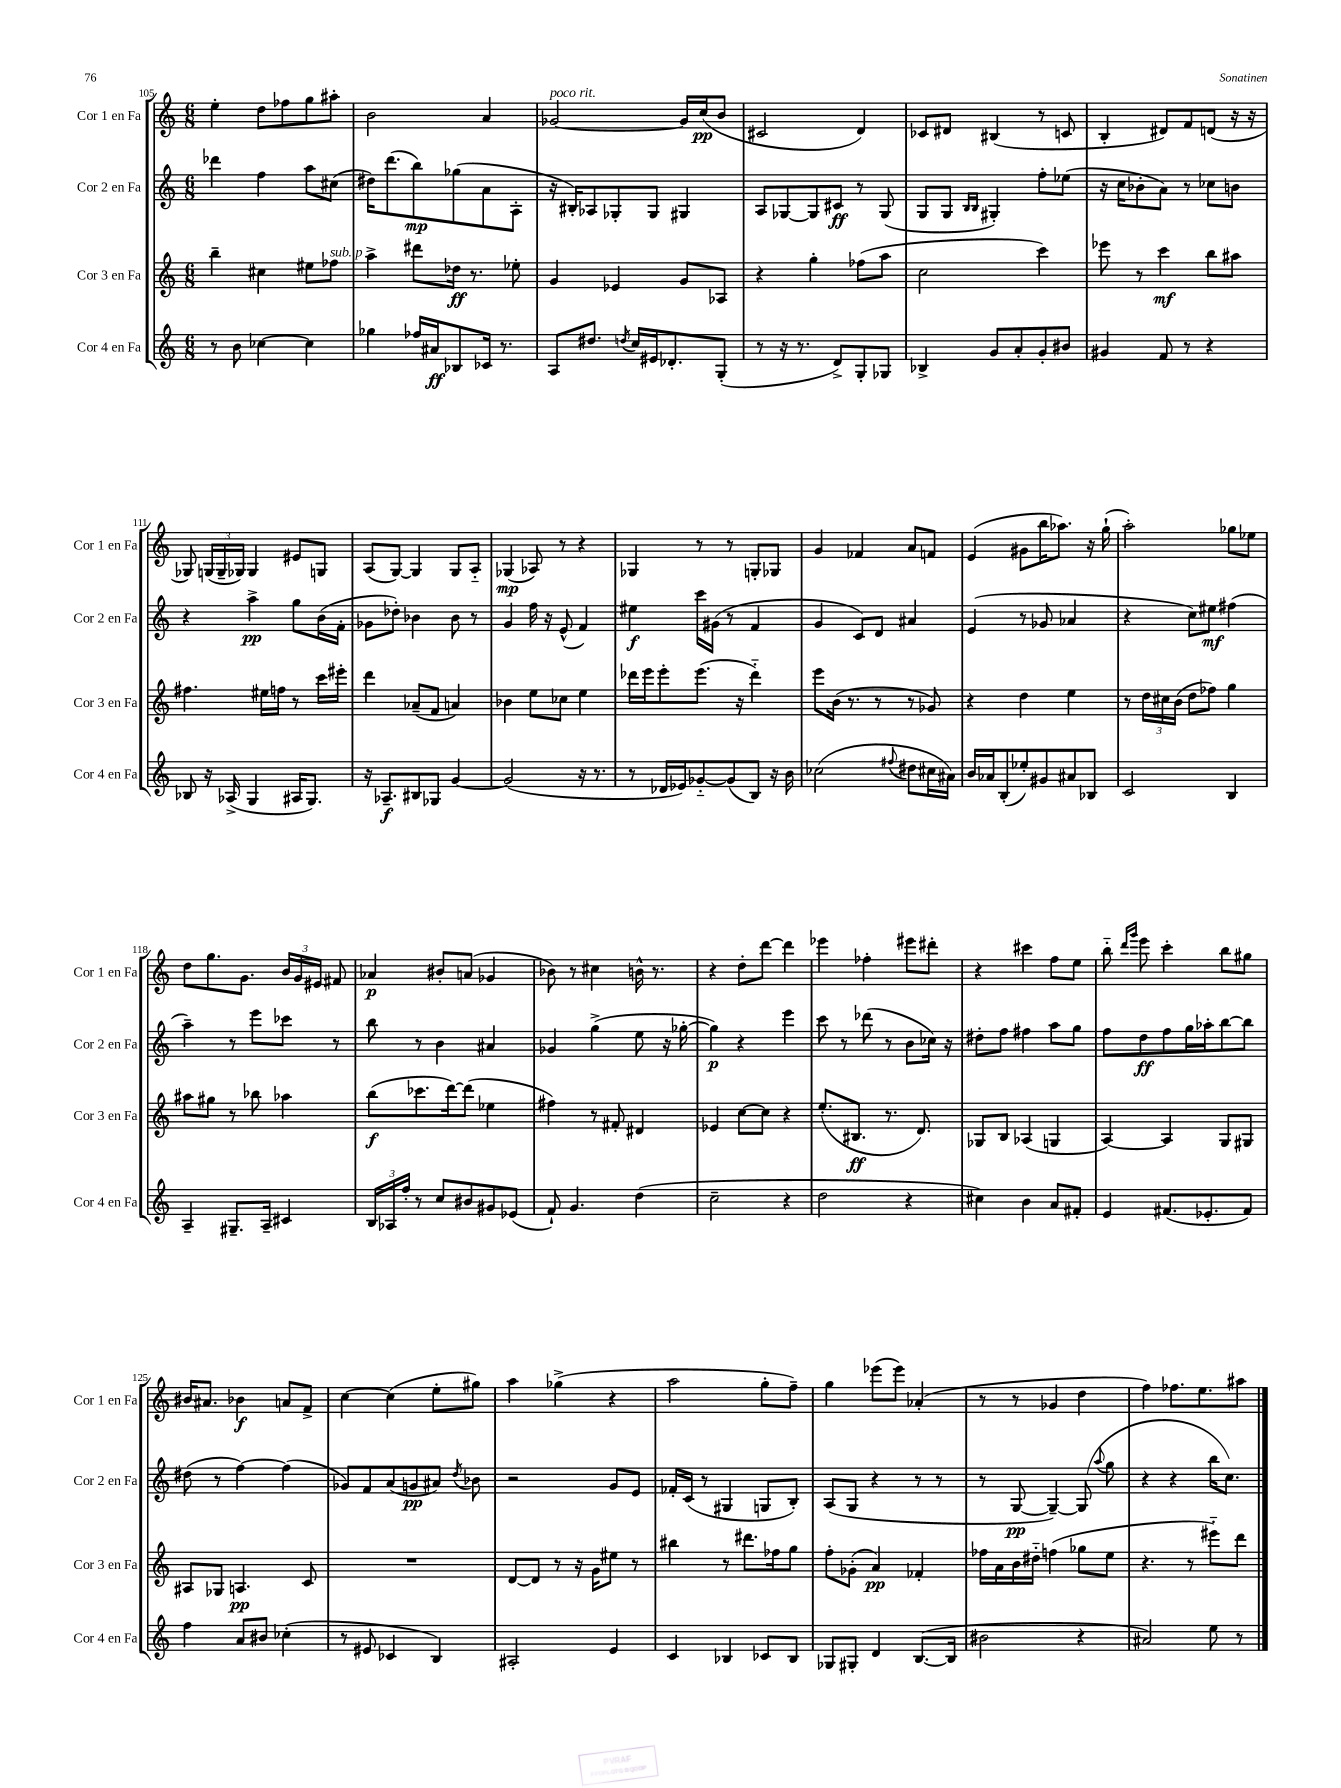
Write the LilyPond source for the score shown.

<<
\new StaffGroup <<
\new Staff = "s0" \with { instrumentName = "Cor 1 en Fa" shortInstrumentName = "Cor 1 en Fa" } {
    \clef treble \key c \major \numericTimeSignature \time 6/8
    \autoBeamOff e''4-. d''8[ fes''8 g''8 ais''8]-. |
    b'2 a'4 |
    ges'2~^\markup { \italic "poco rit." } ges'16[ c''16\pp( b'8] |
    cis'2 d'4) |
    ces'8[ dis'8] bis4( r8 c'8 |
    b4-. dis'8[) f'8 d'8]( r16 r16 |
    ges8) \tuplet 3/2 { g16[( g16-- ges16]) } ges4 eis'8[ g8] |
    a8[( g8]~) g4 g8[ a8]-_ |
    ges4\mp( aes8) r8 r4 |
    ges4 r8 r8 g8[-. ges8] |
    g'4 fes'4 a'8[ f'8] |
    e'4( gis'8[ b''16 aes''8.]) r16 g''16-!( |
    a''2-.) ges''8[ ees''8] |
    d''8[ g''8. g'8.] \tuplet 3/2 { b'16[ g'16 eis'16] } fis'8 |
    aes'4\p bis'8[-. a'8]( ges'4 |
    bes'8) r8 cis''4 b'16-^ r8. |
    r4 d''8[-. d'''8]~ d'''4 |
    ees'''4 fes''4-. eis'''8[ dis'''8]-. |
    r4 cis'''4 f''8[ e''8] |
    b''8-_ \grace { d'''16[ g'''16] } e'''8 c'''4-. b''8[ gis''8] |
    bis'16[ ais'8.] bes'4\f a'8[ f'8]-> |
    c''4~ c''4( e''8[-. gis''8]) |
    a''4 ges''4->( r4 |
    a''2 g''8[-. f''8]--) |
    g''4 ees'''8[( ees'''8]) aes'4-.( |
    r8 r8 ges'4 d''4 |
    f''4) fes''8.[ e''8. ais''8] \bar "|." |
}
\new Staff = "s1" \with { instrumentName = "Cor 2 en Fa" shortInstrumentName = "Cor 2 en Fa" } {
    \clef treble \key c \major \numericTimeSignature \time 6/8
    \autoBeamOff des'''4 f''4 a''8[ cis''8]( |
    dis''16[) d'''8.( b''8\mp) ges''8( a'8 a8]-. |
    r16 bis16[-.) aes8 ges8-. ges8] gis4 |
    a8[ ges8~ ges8 cis'8]\ff r8 ges8( |
    g8[ g8] \grace { b16[ b16] } gis4-.) f''8[-. ees''8]( |
    r16 c''16[ bes'8-. a'8]) r8 ces''8[ b'8] |
    r4 a''4->\pp g''8[ b'16( f'16]-. |
    ges'8[ des''8]-.) bes'4 bes'8 r8 |
    g'4 f''16 r16 e'8-^( f'4) |
    eis''4\f c'''16[ gis'16]( r8 f'4 |
    g'4 c'8[) d'8] ais'4 |
    e'4( r8 ges'8 aes'4 |
    r4 c''8[) eis''8]\mf fis''4( |
    a''4--) r8 e'''8[ ces'''8] r8 |
    b''8 r8 b'4 ais'4 |
    ges'4 g''4->( e''8 r16 ges''16~-. |
    ges''4\p) r4 e'''4 |
    c'''8 r8 des'''8( r8 b'8[ ces''16]) r16 |
    dis''8[-. f''8] fis''4 a''8[ g''8] |
    f''8[ d''8\ff f''8 g''16 aes''16-. b''8~ b''8] |
    dis''8( r8 f''4~) f''4( |
    ges'8[) f'8 a'8( g'8\pp ais'8]) \acciaccatura { d''8 } bes'8 |
    r2 g'8[ e'8] |
    fes'16[-. c'16]( r8 gis4 g8[ b8]-.) |
    a8[( g8] r4 r8 r8 |
    r8 g8~\pp g4~--) g8( \appoggiatura { a''8 } g''8 |
    r4 r4 b''16[ c''8.]) \bar "|." |
}
\new Staff = "s2" \with { instrumentName = "Cor 3 en Fa" shortInstrumentName = "Cor 3 en Fa" } {
    \clef treble \key c \major \numericTimeSignature \time 6/8
    \autoBeamOff b''4-- cis''4 eis''8[ fes''8]^\markup { \italic "sub. p" } |
    a''4-> dis'''8[ des''16]\ff r8. ees''8-. |
    g'4 ees'4 g'8[ aes8] |
    r4 g''4-. fes''8[( a''8] |
    c''2 c'''4) |
    ees'''8 r8 c'''4\mf b''8[ ais''8] |
    fis''4. eis''16[ f''16] r8 c'''16[ eis'''16]-. |
    d'''4 aes'8[--( f'8] a'4) |
    bes'4 e''8[ ces''8] e''4 |
    des'''16[ e'''16 e'''8-. e'''8.]( r16 des'''4-_) |
    e'''8[ b'16]( r8. r8 r8 ges'8) |
    r4 d''4 e''4 |
    r8 \tuplet 3/2 { d''16[ cis''16 b'16]( } d''8[ fes''8]) g''4 |
    ais''8[ gis''8] r8 bes''8 aes''4 |
    b''8[\f( ces'''8. d'''16~) d'''8]( ees''4 |
    fis''4) r8 fis'8-. dis'4 |
    ees'4 c''8[~ c''8] r4 |
    e''8.[-.( bis8.]\ff r8. d'8.) |
    ges8[ b8] aes4( g4 |
    a4~) a4 g8[ gis8] |
    ais8[ ges8] a4.\pp c'8 |
    R2. |
    d'8[~ d'8] r8 r16 g'16[ eis''8] r8 |
    bis''4 r8 dis'''8.[ fes''16 g''8] |
    f''8[-. ges'8]-.( a'4\pp) fes'4-. |
    fes''16[ a'16 b'16 dis''16]-_ f''4( ges''8[ e''8] |
    r4. r8 eis'''8[-_) d'''8] \bar "|." |
}
\new Staff = "s3" \with { instrumentName = "Cor 4 en Fa" shortInstrumentName = "Cor 4 en Fa" } {
    \clef treble \key c \major \numericTimeSignature \time 6/8
    \autoBeamOff r8 b'8 ces''4~ ces''4 |
    ges''4 fes''16[ ais'16\ff bes8 ces'16] r8. |
    a8[ dis''8.] \acciaccatura { d''8 } c''16[ eis'16 des'8.-. g8]-.( |
    r8 r16 r8. d'8[->) g8-. ges8] |
    bes4-> g'8[ a'8-. g'8-. bis'8] |
    gis'4 f'8 r8 r4 |
    bes8 r16 aes16->( g4 ais16[ g8.]) |
    r16 aes8.[--\f bis8 ges8] g'4~ |
    g'2( r16 r8. |
    r8 des'16[ ees'16) ges'8~-_ ges'8( b8]) r16 b'16 |
    ces''2( \appoggiatura { fis''8 } dis''8[ cis''16 ais'16]) |
    b'16[ aes'16 b8-.( ees''8-.) gis'8 ais'8 bes8] |
    c'2 b4 |
    a4-- gis8.[-- a16]-- cis'4 |
    \tuplet 3/2 { b16[ aes16 f''16]-. } r8 c''8[ bis'8 gis'8 ees'8]( |
    f'8-!) g'4. d''4( |
    c''2-- r4 |
    d''2 r4 |
    cis''4) b'4 a'8[ fis'8]-. |
    e'4 fis'8.[( ees'8.-. fis'8]) |
    f''4 a'8[ bis'8] ces''4-.( |
    r8 eis'8 ces'4 b4) |
    ais2-. e'4 |
    c'4 bes4 ces'8[ bes8] |
    ges8[ gis8]-. d'4 b8.[~( b16] |
    bis'2 r4 |
    ais'2) e''8 r8 \bar "|." |
}
>>
>>
\layout { \context { \Score currentBarNumber = #105 } }
